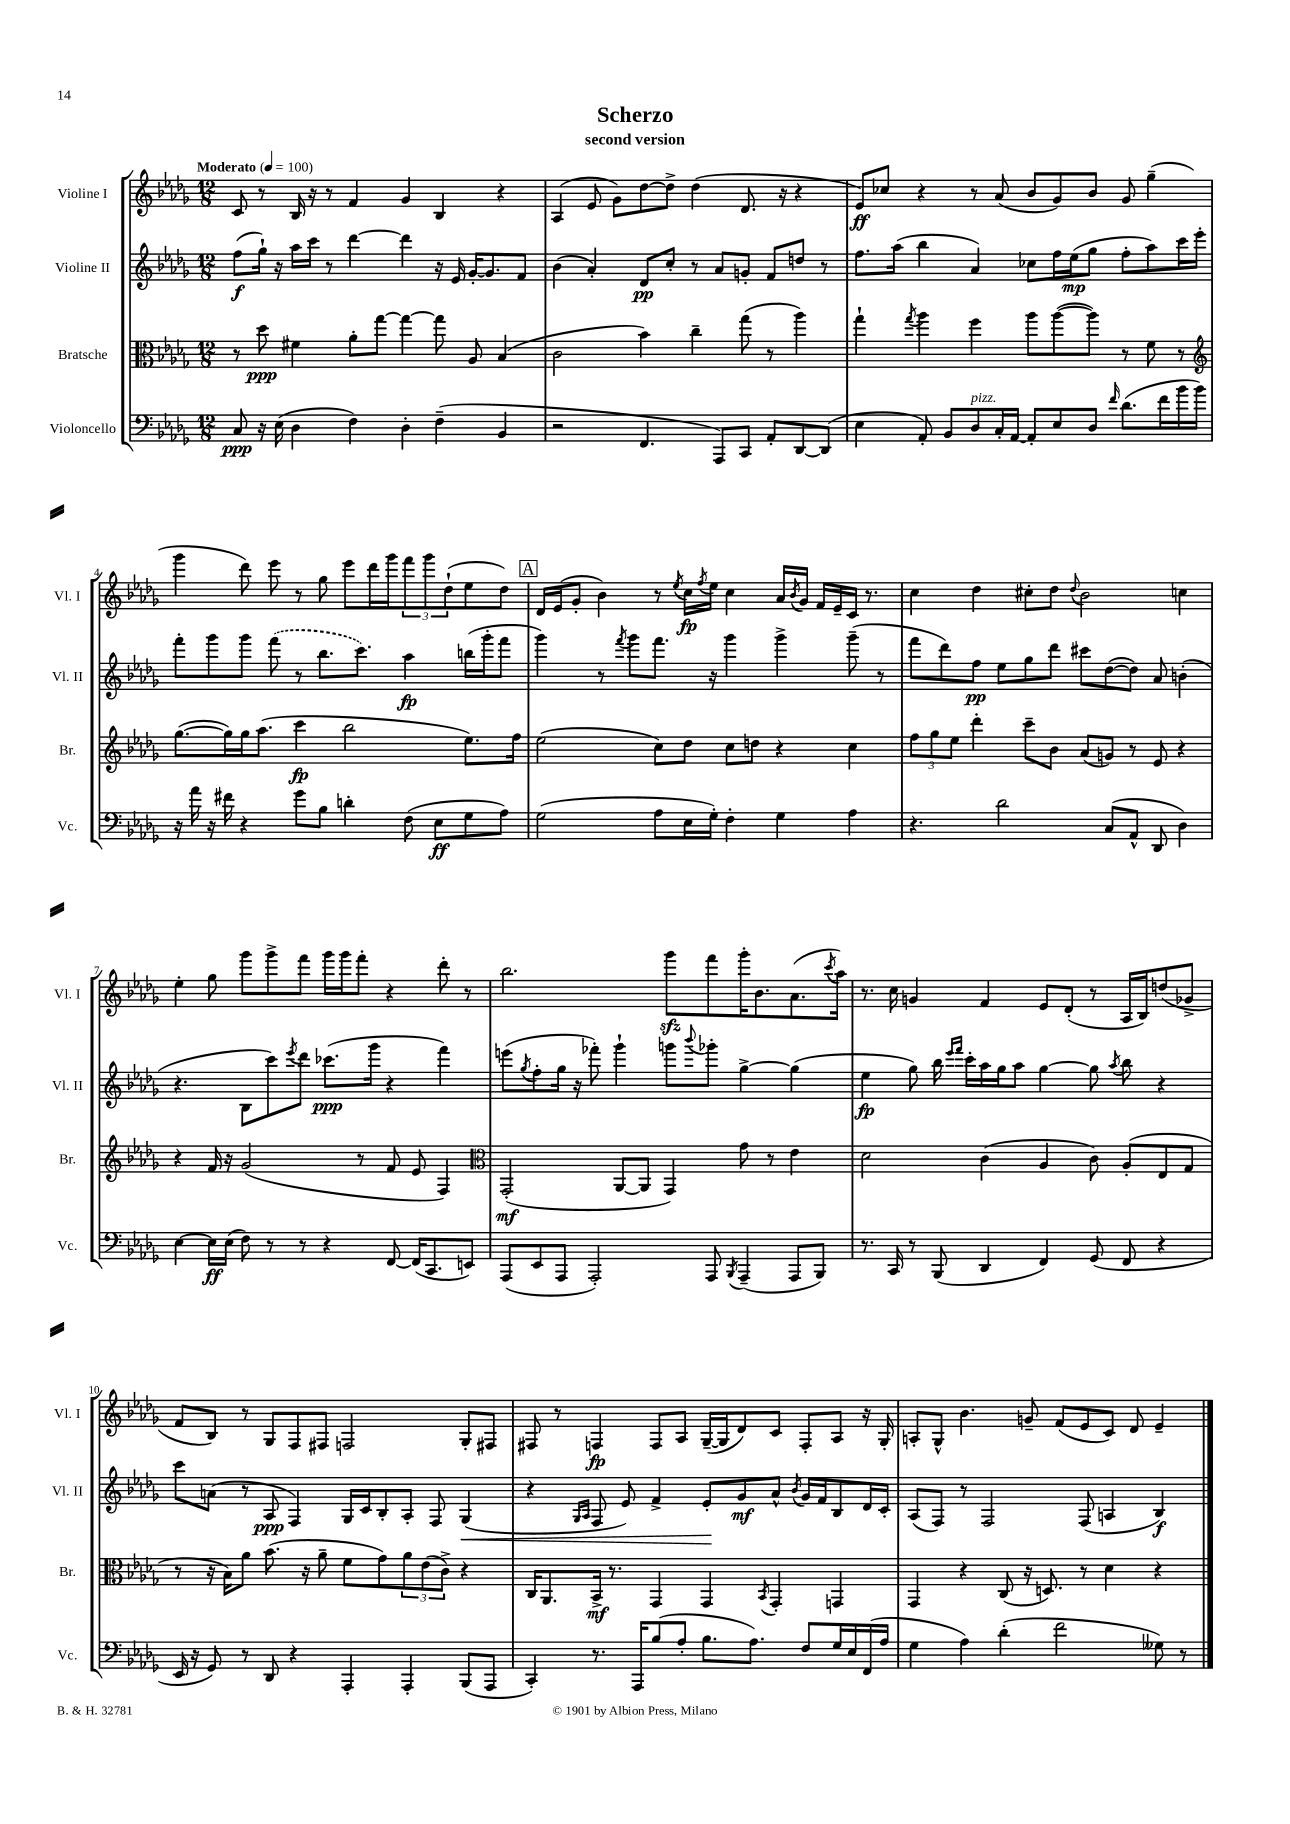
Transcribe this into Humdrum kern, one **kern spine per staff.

**kern	**kern	**kern	**kern
*staff4	*staff3	*staff2	*staff1
*clefF4	*clefC3	*clefG2	*clefG2
*k[b-e-a-d-g-]	*k[b-e-a-d-g-]	*k[b-e-a-d-g-]	*k[b-e-a-d-g-]
*M12/8	*M12/8	*M12/8	*M12/8
*MM100	*MM100	*MM100	*MM100
8C	8r	(8ff	8c
16r	8dd-	16gg-`)	8r
(16E-	.	16r	.
4D-	4f#	16aa-	16B-
.	.	16ccc	16r
.	.	8r	8r
4F)	8a-'	[4ddd-	4f
.	[8gg-	.	.
4D-'	4gg-_	4ddd-]	4g-
(4F~	8gg-]	16r	4B-
.	.	16e-	.
.	8A-	[16g-'	.
.	.	8.g-]	.
4BB-	(4B-	.	4r
.	.	8f	.
=	=	=	=
2r	2c	(4b-	(4A-
.	.	4a-')	8e-
.	.	.	8g-)
4.FF	4b-)	8d-	[8dd-
.	.	8cc'	8dd-^]
.	4cc~	8r	(4dd-
8AAA-)	.	8a-	.
8CC	(8gg-	8g'	8.d-
8AA-'	8r	8f	.
.	.	.	16r
[8DD-	4aa-)	8dd	4r
(8DD-]	.	8r	.
=	=	=	=
4E-	4gg-`	8.ff	8e-)
.	.	.	8cc-
.	.	(16aa-	.
.	8qgg-	.	.
8AA-')	4aa-	4bb-	4r
8BB-	.	.	.
8D-	4ff	4a-)	8r
16C'	.	.	(8a-
[16AA-	.	.	.
8AA-']	8aa-	8cc-	8b-
8E-	([8aa-	16ff	8g-)
.	.	(16ee-	.
8D-	8aa-])	8gg-	8b-
16qqf	.	.	.
(8.d-	8r	8ff'	8g-
.	8f	8aa-)	(4gg-~
16f	.	.	.
16b-	8r	16ccc	.
16b-)	.	16eee-'	.
=	=	=	=
*	*clefG2	*	*
16r	([8.gg-	8fff'	4ggg-
16a-	.	.	.
16r	.	8ggg-	.
16f#	16gg-])	.	.
4r	16gg-	8ggg-	8ddd-)
.	(8.aa-	.	.
.	.	(8fff	8eee-
8g-	4ccc	8r	8r
8B-	.	8.bb-	8gg-
4d'	2bb-	.	8eee-
.	.	8.ccc)	.
.	.	.	16ddd-
.	.	.	16ggg-
(8F	.	4aa-	12fff
.	.	.	12ggg-
8E-	.	.	.
.	.	.	(12dd-`
8G-	8.ee-)	(16bb	8ee-
.	.	16ggg-'	.
8A-)	.	8fff	8dd-)
.	16ff	.	.
=	=	=	=
(2G-	(2ee-	4ggg-)	16d-
.	.	.	(16e-
.	.	.	8g-'
.	.	8r	4b-)
.	.	8qfff	.
.	.	8ggg-	.
8A-	8cc)	8.fff	8r
.	.	.	8qee-
16E-	8dd-	.	16cc
.	.	.	8qff
16G-')	.	16r	16ee-
4F'	8cc	4ggg-	4cc
.	8dd	.	.
4G-	4r	4ggg-^	16a-
.	.	.	8qb-
.	.	.	16g-
.	.	.	16f
.	.	.	16e-~
4A-	4cc	(8ggg-~	16c
.	.	.	8.r
.	.	8r	.
=	=	=	=
4.r	12ff	8fff	4cc
.	12gg-	.	.
.	.	8ddd-)	.
.	12ee-	.	.
.	4ddd-'	8ff	4dd-
2d-	.	8ee-	.
.	8ccc~	8gg-	8cc#'
.	8b-	8ddd-	8dd-
.	.	.	8qqdd-
.	(8a-	8ccc#	2b-
(8C	8g)	([8dd-	.
8AA-^^	8r	8dd-])	.
8DD-	8e-	8a-	.
4D-)	4r	(4b'	4cc
=	=	=	=
[4E-	4r	4.r	4ee-'
16E-]	16f	.	8gg-
(16E-	16r	.	.
8F)	(2g-	8B-	8ggg-
8r	.	8ccc)	8ggg-^
.	.	8qeee-	.
8r	.	8ddd-	8fff
4r	.	(8.ccc-	16ggg-
.	.	.	16ggg-
.	8r	.	8fff'
.	.	16ggg-	.
[8FF	8f	4r	4r
(16FF]	8e-	.	.
8.CC	.	.	.
.	4F)	4fff)	8ddd-'
8EE)	.	.	8r
=	=	=	=
*	*clefC3	*	*
(8AAA-	(2GG-'	(8eee	2.bb-
.	.	8qgg-	.
8EE-	.	8ff'	.
8AAA-	.	16gg-	.
.	.	16r	.
2AAA-')	.	8fff-')	.
.	[8AA-	4ggg-`	.
.	8AA-]	.	.
.	4GG-)	8ggg	8ggg-
.	.	8qqbbb-	.
8AAA-	.	8ggg-'	8fff
8qBBB-	.	.	.
(4AAA-~	8g-	[4gg-^	16ggg-'
.	.	.	8.b-
.	8r	.	.
8AAA-	4e-	(4gg-]	(8.a-
8BBB-)	.	.	.
.	.	.	8qccc
.	.	.	16aa-)
=	=	=	=
8.r	2d-	4ee-	8.r
16CC	.	.	16cc
8r	.	8gg-)	4g
(8BBB-	.	16bb-	.
.	.	16qqeee-	.
.	.	16qqfff	.
.	.	16ccc'	.
4DD-	(4c	16aa-	4f
.	.	16gg-	.
.	.	8aa-	.
4FF)	4A-	[4gg-	8e-
.	.	.	(8d-'
(8GG-	8c)	8gg-]	8r
.	.	8qaa-	.
8FF	(8A-'	8bb-	16A-
.	.	.	16B-)
4r	8E-	4r	(8dd
.	8G-	.	8g-^
=	=	=	=
16EE-	8r	8ccc	8f
16r	.	.	.
8GG-)	16r	(8a	8B-)
.	16B-)	.	.
8r	8a-	8r	8r
8DD-	(8.b-	8A-	8G-
4r	.	4F)	8F
.	16r	.	.
.	8a-~	.	8F#
4AAA-'	8f	16G-	2F
.	.	16c	.
.	8g-)	8B-'	.
4AAA-'	12a-	8A-'	.
.	(12e-	.	.
.	.	8F	.
.	12c^)	.	.
(8BBB-	4r	(4G-	8G-'
8AAA-	.	.	8F#
=	=	=	=
4CC')	16C	4r	8F#
.	8.AA-	.	.
.	.	.	8r
.	.	16qqG-	.
.	.	16qqA-	.
8.r	16BB-^	8F	4F
.	8.r	.	.
.	.	8e-)	.
16AAA-	.	.	.
(8B-	4GG-	4f^	8F
8A-'	.	.	8A-
8.B-	4GG-	8e-'	([16G-~
.	.	.	16G-]
.	.	8g-	8d-)
8.A-)	.	.	.
.	8qBB-	.	.
.	4GG-'	8a-^^	8c
.	.	8qb-	.
8F	.	16g-	8F'
.	.	16f	.
16G-	4GG	8B-	8A-
16E-	.	.	.
(16FF	.	16d-	16r
16A-	.	16c'	16G-'
=	=	=	=
4G-	4GG-	(8A-	8A'
.	.	8F)	8G-^^
4A-)	4r	8r	4.b-
.	.	2F	.
(4d-'	(8C	.	.
.	16r	.	8g~
.	8.D)	.	.
2f	.	.	(8f
.	8r	(8F	8e-
.	4d-	4A	8c)
.	.	.	8d-
8G--)	4r	4B-)	4e-~
8r	.	.	.
==	==	==	==
*-	*-	*-	*-
